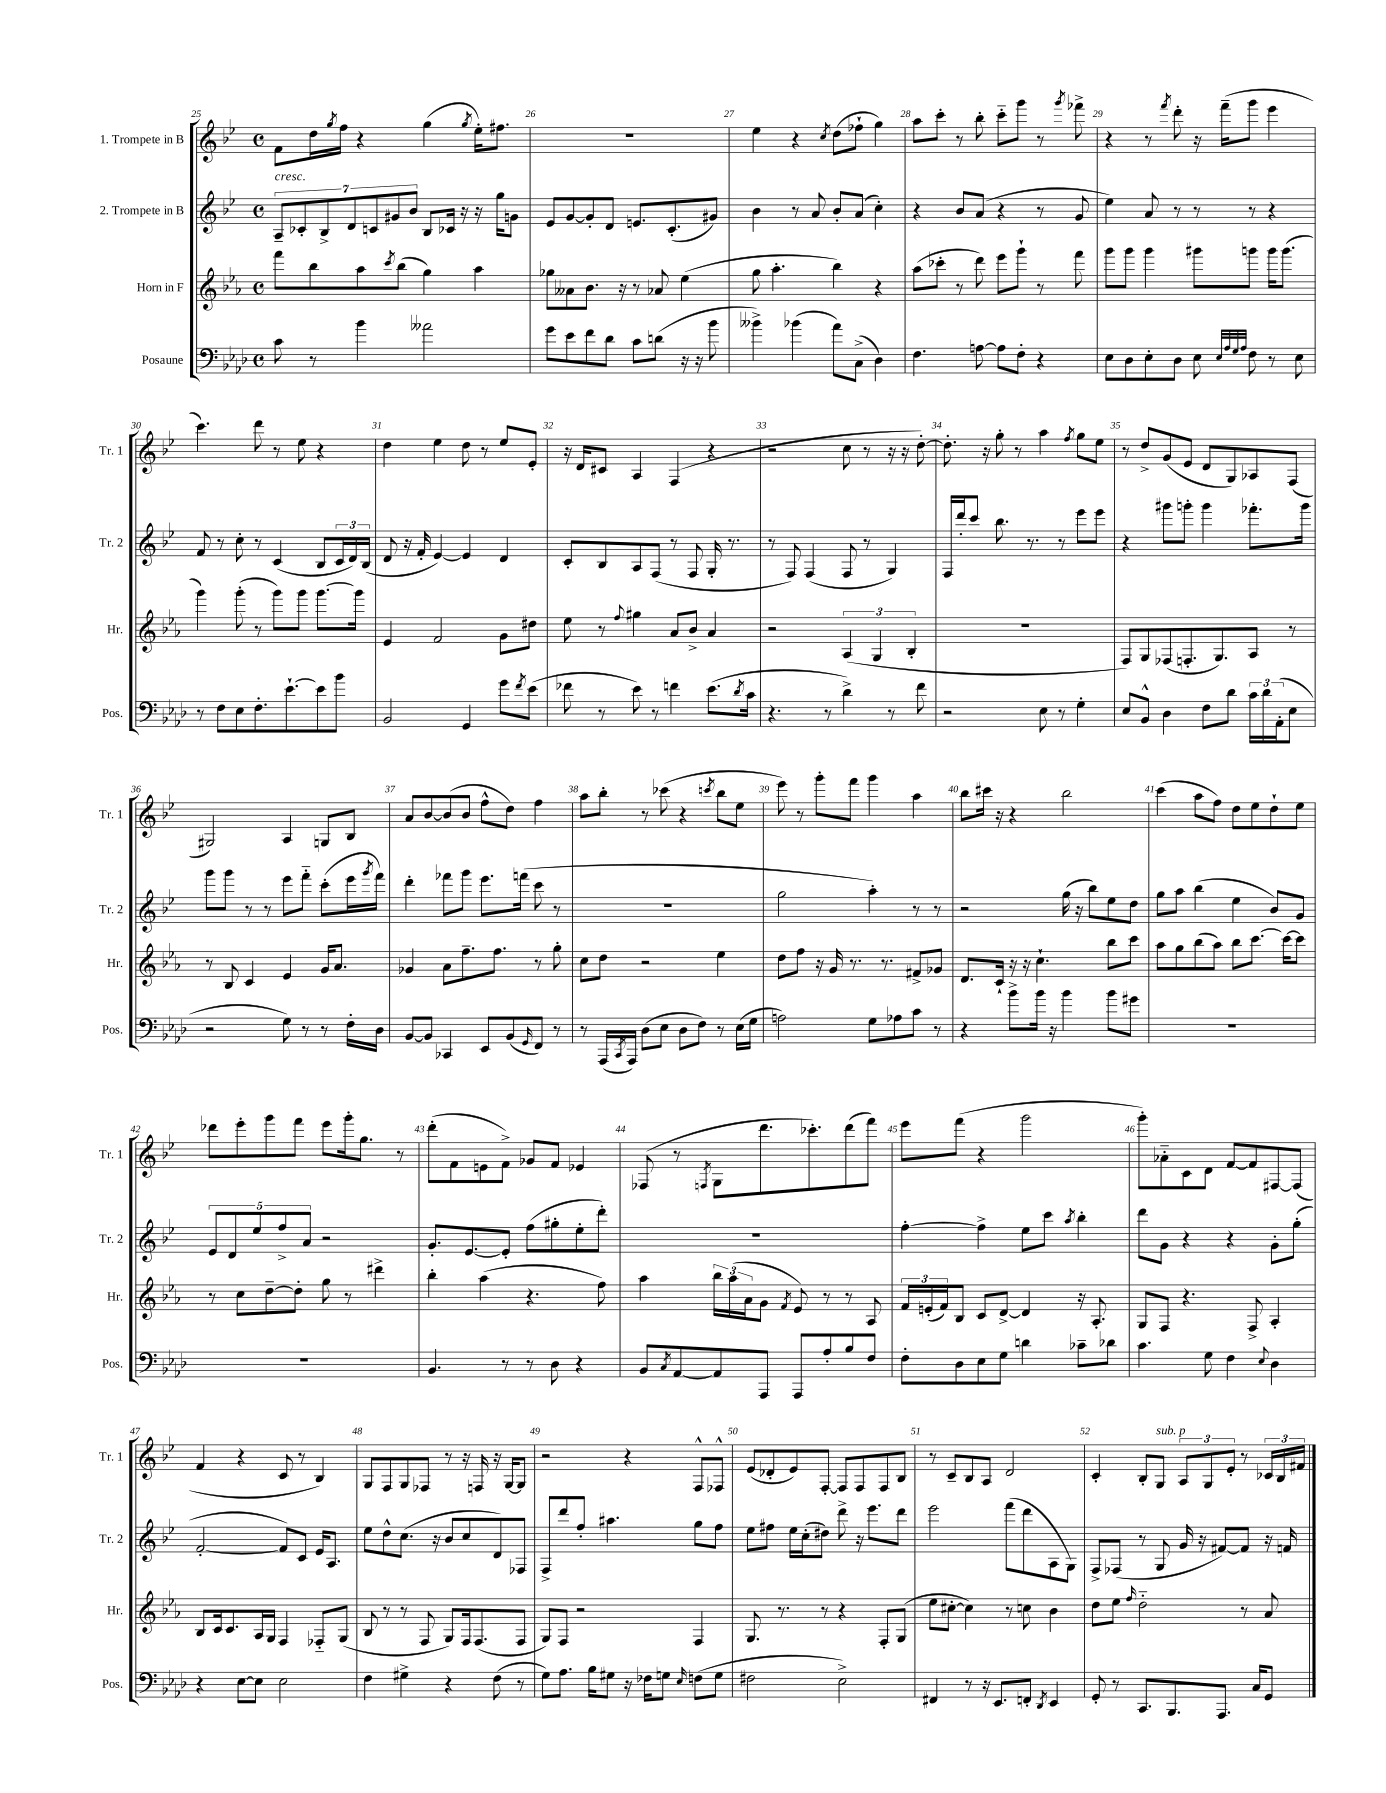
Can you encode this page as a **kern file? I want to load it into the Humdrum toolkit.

**kern	**kern	**kern	**kern
*part4	*part3	*part2	*part1
*staff4	*staff3	*staff2	*staff1
*I"Posaune	*I"Horn in F	*I"2. Trompete in B	*I"1. Trompete in B
*I'Pos.	*I'Hr.	*I'Tr. 2	*I'Tr. 1
*clefF4	*clefG2	*clefG2	*clefG2
*k[b-e-a-d-]	*k[b-e-a-]	*k[b-e-]	*k[b-e-]
*M4/4	*M4/4	*M4/4	*M4/4
*met(c)	*met(c)	*met(c)	*met(c)
=25	=25	=25	=25
!	!	!LO:TX:a:i:t=cresc.	!
8c\	8fff\L	14A~/L	8f\L
.	.	14c-X'/	.
8r	8bb-\	.	16dd\L
.	.	14B-^/	.
.	.	.	8qgg/
.	.	.	16ff\JJ
.	.	14d/	.
4b-\	8aa-\	.	4r
.	.	14cn/	.
.	.	14g#X/	.
.	8qccc/	.	.
.	(8bb-\J	.	.
.	.	14b-/J	.
2a--X\	4gg\)	8B-/L	(4gg\
.	.	16c-X/Jk	.
.	.	16r	.
.	.	.	8qgg/
.	4aa-\	16r	16ee-'\KL)
.	.	16gg\KL	8.ff#X\J
.	.	8gn\J	.
=26	=26	=26	=26
8g\L	8gg-X\L	8e-/L	1r
8e-\	8a--X\	[8g/	.
8f\	8.b-\J	8g'/]	.
8d-\J	.	8d/J	.
.	16r	.	.
8c\L	8r	8.en/L	.
(8dn\J	8a-X/	.	.
.	.	(8.c'/	.
16r	(4ee-\	.	.
16r	.	.	.
8b-\	.	8g#X/J)	.
=27	=27	=27	=27
4b--X^\)	8gg\	4b-\	4ee-\
.	4.aa-'\	.	.
(4b-X\	.	8r	4r
.	.	8a/	.
.	.	.	8qcc/
8a-\L)	4bb-\)	8b-'/L	(8dd\L
(8C^\J	.	(8a/J	8ff-X`\J
4D-\)	4r	4cc'\)	4gg\)
=28	=28	=28	=28
4.F\	(8aa-\L	4r	8aa\L
.	8ccc-X'\J	.	8ccc'\J
.	8r	8b-/L	8r
[8An\	8ddd\)	(8a/J	8bb-'\
8A\L]	8eee-\L	4r	8ccc\L
8F'\J	8ggg`\J	.	8ggg\J
4r	8r	8r	8r
.	.	.	8qggg/
.	8fff\	8g/	8fff-X^\
=29	=29	=29	=29
8E-\L	8ggg\L	4ee-\)	4r
8D-\	8ggg\J	.	.
8E-'\	4ggg\	8a/	8r
.	.	.	8qfff/
8D-\J	.	8r	8ddd'\
8E-\	8ggg#X\L	8r	16r
.	.	.	(16fff~\KL
32qqE-/LLL	.	.	.
32qqA-/	.	.	.
32qqG/	.	.	.
32qqA-/JJJ	.	.	.
8F\	8gggn\J	8r	8ggg\J
8r	16ggg\KL	4r	4eee-\
.	(8.ggg\J	.	.
8E-\	.	.	.
!!LO:LB:g=z
=30	=30	=30	=30
8r	4ggg\)	8f/	4.ccc\)
8F\L	.	8r	.
8E-\	(8ggg'\	8cc'\	.
8.F'\	8r	8r	8ddd\
.	8ggg\L)	(4c/	8r
[8.e-`\	.	.	.
.	8ggg\J	.	8ee-\
8e-\]	[8.ggg\L	8B-/L	4r
8b-\J	.	24c/L	.
.	.	24d/)	.
.	16ggg\Jk]	.	.
.	.	(24B-/JJ	.
=31	=31	=31	=31
2BB-/	4e-/	8d/	4dd\
.	.	16r	.
.	.	16f'/	.
.	2f/	[4e-/)	4ee-\
4GG/	.	4e-/]	8dd\
.	.	.	8r
8g\L	8g\L	4d/	8ee-/L
8qf/	.	.	.
(8e-\J	8dd#X\J	.	8e-'/J
=32	=32	=32	=32
8f-X\	8ee-\	8c'/L	16r
.	.	.	16d/KL
8r	8r	8B-/	8c#X/J
.	8qqff/	.	.
8e-\)	4gg#X\	8A/	4A/
8r	.	(8F/J	.
4fn\	8a-/L	8r	(4F/
.	8b-^/J	8F/	.
(8.e-\L	4a-/	16G'/	4r
.	.	8.r	.
8qd-/	.	.	.
16c\Jk	.	.	.
=33	=33	=33	=33
4.r	2r	8r	2r
.	.	8F/)	.
.	.	(4F/	.
8r	.	.	.
4d-^\)	(6A-/	8F/	8cc\
.	.	8r	8r
.	6G/	.	.
8r	.	4G/)	16r
.	.	.	16r
.	6B-'/	.	.
8f\	.	.	[8dd'\)
=34	=34	=34	=34
2r	1r	16F/LL	8.dd'\]
.	.	16ddd'/J	.
.	.	8ccc/J	.
.	.	.	16r
.	.	8.bb-\	8gg'\
.	.	.	8r
.	.	8.r	.
8E-\	.	.	4aa\
8r	.	8r	.
.	.	.	8qff/
4G'\	.	8eee-\L	8gg\L
.	.	8eee-\J	8ee-\J
=35	=35	=35	=35
8E-/L	8F/L)	4r	8r
8BB-^^/J	8G/	.	8dd^/L
4D-\	(8F-X/	8ggg#X\L	(8g/
.	8.Fn'/	8gggn'\J	8e-/J
8F\L	.	4ggg\	8d/L
.	8.G/)	.	.
8d-\J	.	.	8G/)
24c\LL	8A-/J	8.fff-X'\L	8A-X/
24d-\	.	.	.
(24AA-'\J	.	.	.
8E-\J	8r	.	(8F/J
.	.	16ggg\Jk	.
!!LO:LB:g=z
=36	=36	=36	=36
2r	8r	8ggg\L	2G#X/)
.	8B-/	8ggg\J	.
.	4c/	8r	.
.	.	8r	.
8G\)	4e-/	8eee-\L	4A/
8r	.	8fff\J	.
8r	16g/KL	(8ccc'\L	8Gn/L
.	8.a-/J	.	.
16F'\LL	.	16eee-\L	8B-/J
.	.	8qggg/	.
16D-\JJ	.	16fff\JJ)	.
=37	=37	=37	=37
[8BB-/L	4g-X/	4ddd'\	8a/L
8BB-/J]	.	.	[8b-/
4CC-X/	8a-\L	8fff-X\L	(8b-/]
.	8.ff~\	8ggg\J	8b-/J
8EE-/L	.	8.eee-\L	8ff^^\L
.	8.ff\J	.	.
(8BB-/	.	.	8dd\J)
.	.	(16fffn\Jk	.
16qqGG/	.	.	.
8FF/J)	8r	8ccc\	4ff\
8r	8gg'\	8r	.
=38	=38	=38	=38
8r	8cc\L	1r	8aa\L
(16AAA-/LL	8dd\J	.	8bb-'\J
8qCC/	.	.	.
16AAA-/JJ)	.	.	.
(8D-\L	2r	.	8r
8E-\J	.	.	(8ccc-X\
8D-\L	.	.	4r
8F\J)	.	.	.
.	.	.	8qcccn/
8r	4ee-\	.	8bb-\L
(16E-\LL	.	.	8ee-\J
16G\JJ	.	.	.
=39	=39	=39	=39
2An\)	8dd\L	2gg\	8eee-\)
.	8ff\J	.	8r
.	16r	.	8ggg'\L
.	16g/	.	.
.	8.r	.	8fff\J
8G\L	.	4aa'\)	4ggg\
.	8.r	.	.
8A-X\	.	.	.
8c\J	8f#X^/L	8r	4aa\
8r	8g-X/J	8r	.
=40	=40	=40	=40
4r	8.d/L	2r	8bb-\L
.	.	.	16ccc#X\Jk
.	16c`/Jk	.	16r
8b-^\L	16r	.	4r
.	16r	.	.
16b-\Jk	4.cc`\	.	.
16r	.	.	.
4b-\	.	(16gg\	2bb-\
.	.	16r	.
.	.	8bb-\L)	.
8b-\L	8bb-\L	8ee-\	.
8g#X\J	8ccc\J	8dd\J	.
=41	=41	=41	=41
1r	8aa-\L	8gg\L	(4ccc\
.	8gg\	8aa\J	.
.	(8bb-\	(4bb-\	8aa\L
.	8aa-\J)	.	8ff\J)
.	8bb-\L	4ee-\	8dd\L
.	[8.ccc\J	.	8ee-\
.	.	8b-/L)	8dd`\
.	16ccc\KL_	.	.
.	8ccc\J]	8g/J	8ee-\J
!!LO:LB:g=z
=42	=42	=42	=42
1r	8r	10e-/L	8ddd-X\L
.	.	10d/	.
.	8cc\L	.	8eee-'\
.	.	10ee-/	.
.	[8dd~\	.	8ggg\
.	.	10ff^/	.
.	8dd'\J]	.	8fff\J
.	.	10a/J	.
.	8gg\	2r	8eee-\L
.	8r	.	16ggg'\k
.	.	.	8.gg\J
.	4ddd#X^\	.	.
.	.	.	8r
=43	=43	=43	=43
4.BB-/	4bb-'\	8.g'/L	(8ddd'\L
.	.	.	8f\
.	.	[8.e-/	.
.	(4aa-\	.	8en\
8r	.	8e-'/J]	8f^\J)
8r	4.r	(8ff\L	8g-X/L
8D-\	.	8gg#X'\	8f/J
4r	.	8ee-'\	4e-X/
.	8ff\)	8ddd'\J)	.
=44	=44	=44	=44
8BB-/L	4aa-\	1r	(8F-X/
8qC/	.	.	.
[8AA-/	.	.	8r
.	.	.	8qFn/
8AA-/]	24bb-\LL	.	8G\L
.	(24aa-\	.	.
.	24a-\J	.	.
8AAA-/J	8g\J	.	8.ddd\
.	8qf/	.	.
8AAA-/L	8e-/)	.	.
.	.	.	8.ccc-X'\)
8A-'/	8r	.	.
8B-/	8r	.	(8ddd\
8F/J	8A-/	.	8fff\J)
=45	=45	=45	=45
8F'\L	24f/LL	[4ff'\	8eee-\L
.	(24en'/	.	.
.	24f/J)	.	.
8D-\	8B-/J	.	(8fff\J
8E-\	8c/L	4ff^\]	4r
8G\J	[8d^/J	.	.
4dn\	4d/]	8ee-\L	2ggg\
.	.	8ccc\J	.
.	.	8qaa/	.
8c-X~\L	16r	4bb-'\	.
.	8.A-'/	.	.
8d-X\J	.	.	.
=46	=46	=46	=46
4.c\	8G/L	8ddd\L	8ggg'\L)
.	8F/J	8g\J	8a-X\
.	4.r	4r	8c\
8G\	.	.	8d\J
4F\	.	4r	[8f/L
.	8F^/	.	8f/]
8qqE-/	.	.	.
4D-\	4A-'/	8g'\L	[8F#X/
.	.	(8gg'\J	(8F#/J]
!!LO:LB:g=z
=47	=47	=47	=47
4r	8B-/L	[2f'/	4f/
.	16c/k	.	.
.	8.c/	.	.
[8E-\L	.	.	4r
8E-\J]	16A-/L	.	.
.	16G/JJ	.	.
2E-\	4F/	8f/L])	8c/
.	.	8c/J	8r
.	8F-X/L	16e-/KL	4B-/)
.	.	8.A/J	.
.	(8G/J	.	.
=48	=48	=48	=48
4F\	8B-/	8ee-\L	8G/L
.	8r	8dd^^\	8F/
4G#X^\	8r	(8.cc\J	8G/
.	8F/	.	8F-X/J
.	.	16r	.
4r	8G/L)	8b-/L	8r
.	16F/k	8cc/	16r
.	(8.F/	.	16Fn/
(8F\	.	8d/)	16r
.	.	.	[16G/KL
8r	8F/J	8F-X/J	8G/J]
=49	=49	=49	=49
8G\L)	8G/L)	8F^/L	2r
8.A-\J	8F/J	8ddd/	.
.	2r	8ff'/J	.
16B-\KL	.	.	.
8G#X\J	.	4.aa#X\	.
16r	.	.	4r
16F-X\KL	.	.	.
8Gn\J	.	.	.
16qqE-/	.	.	.
(8Fn\L	4F/	8gg\L	8F^^/L
8G\J	.	8ff\J	8F-X^^/J
=50	=50	=50	=50
2F#X\	8.G/	8ee-\L	(8e-/L
.	.	8ff#X\J	8d-X'/
.	8.r	.	.
.	.	16ee-\LL	8e-/)
.	.	(16cc'\J	.
.	8r	8dd#X\J)	[8F'/J
2E-^\)	4r	8ddd^\	8F/L]
.	.	16r	8F/
.	.	8.eee-\L	.
.	8F'/L	.	8F/
.	(8G/J	8ddd\J	8B-/J
=51	=51	=51	=51
4FF#X/	8ee-\L	2eee-\	8r
.	[8cc#X'\J	.	8c~/L
8r	4cc#\])	.	8B-/
16r	.	.	8A/J
8.EE-/L	.	.	.
.	8r	(8fff\L	2d/
8FFn'/J	8ccn\	8ddd\	.
8qDD-/	.	.	.
4EE-/	4b-\	8A\	.
.	.	8G\J)	.
=52	=52	=52	=52
8GG'/	8dd\L	8F^/L	4c'/
8r	8ee-\J	(8F-X/J	.
.	16qqff/	.	.
8.CC/L	2dd\	8r	8B-'/L
!	!	!	!LO:TX:a:i:t=sub. p
.	.	8G/	8G/J
8.BBB-/	.	.	.
.	.	16g/	12A/L
.	.	16r	.
.	.	.	12G/
8.AAA-/J	.	[8f#X/L)	.
.	.	.	12e-'/J
.	8r	8f#/J]	8r
16C/KL	.	.	.
8GG/J	8a-/	16r	24c-X/LL
.	.	.	24B-/
.	.	16fn/	.
.	.	.	24f#X/JJ
==	==	==	==
*-	*-	*-	*-
